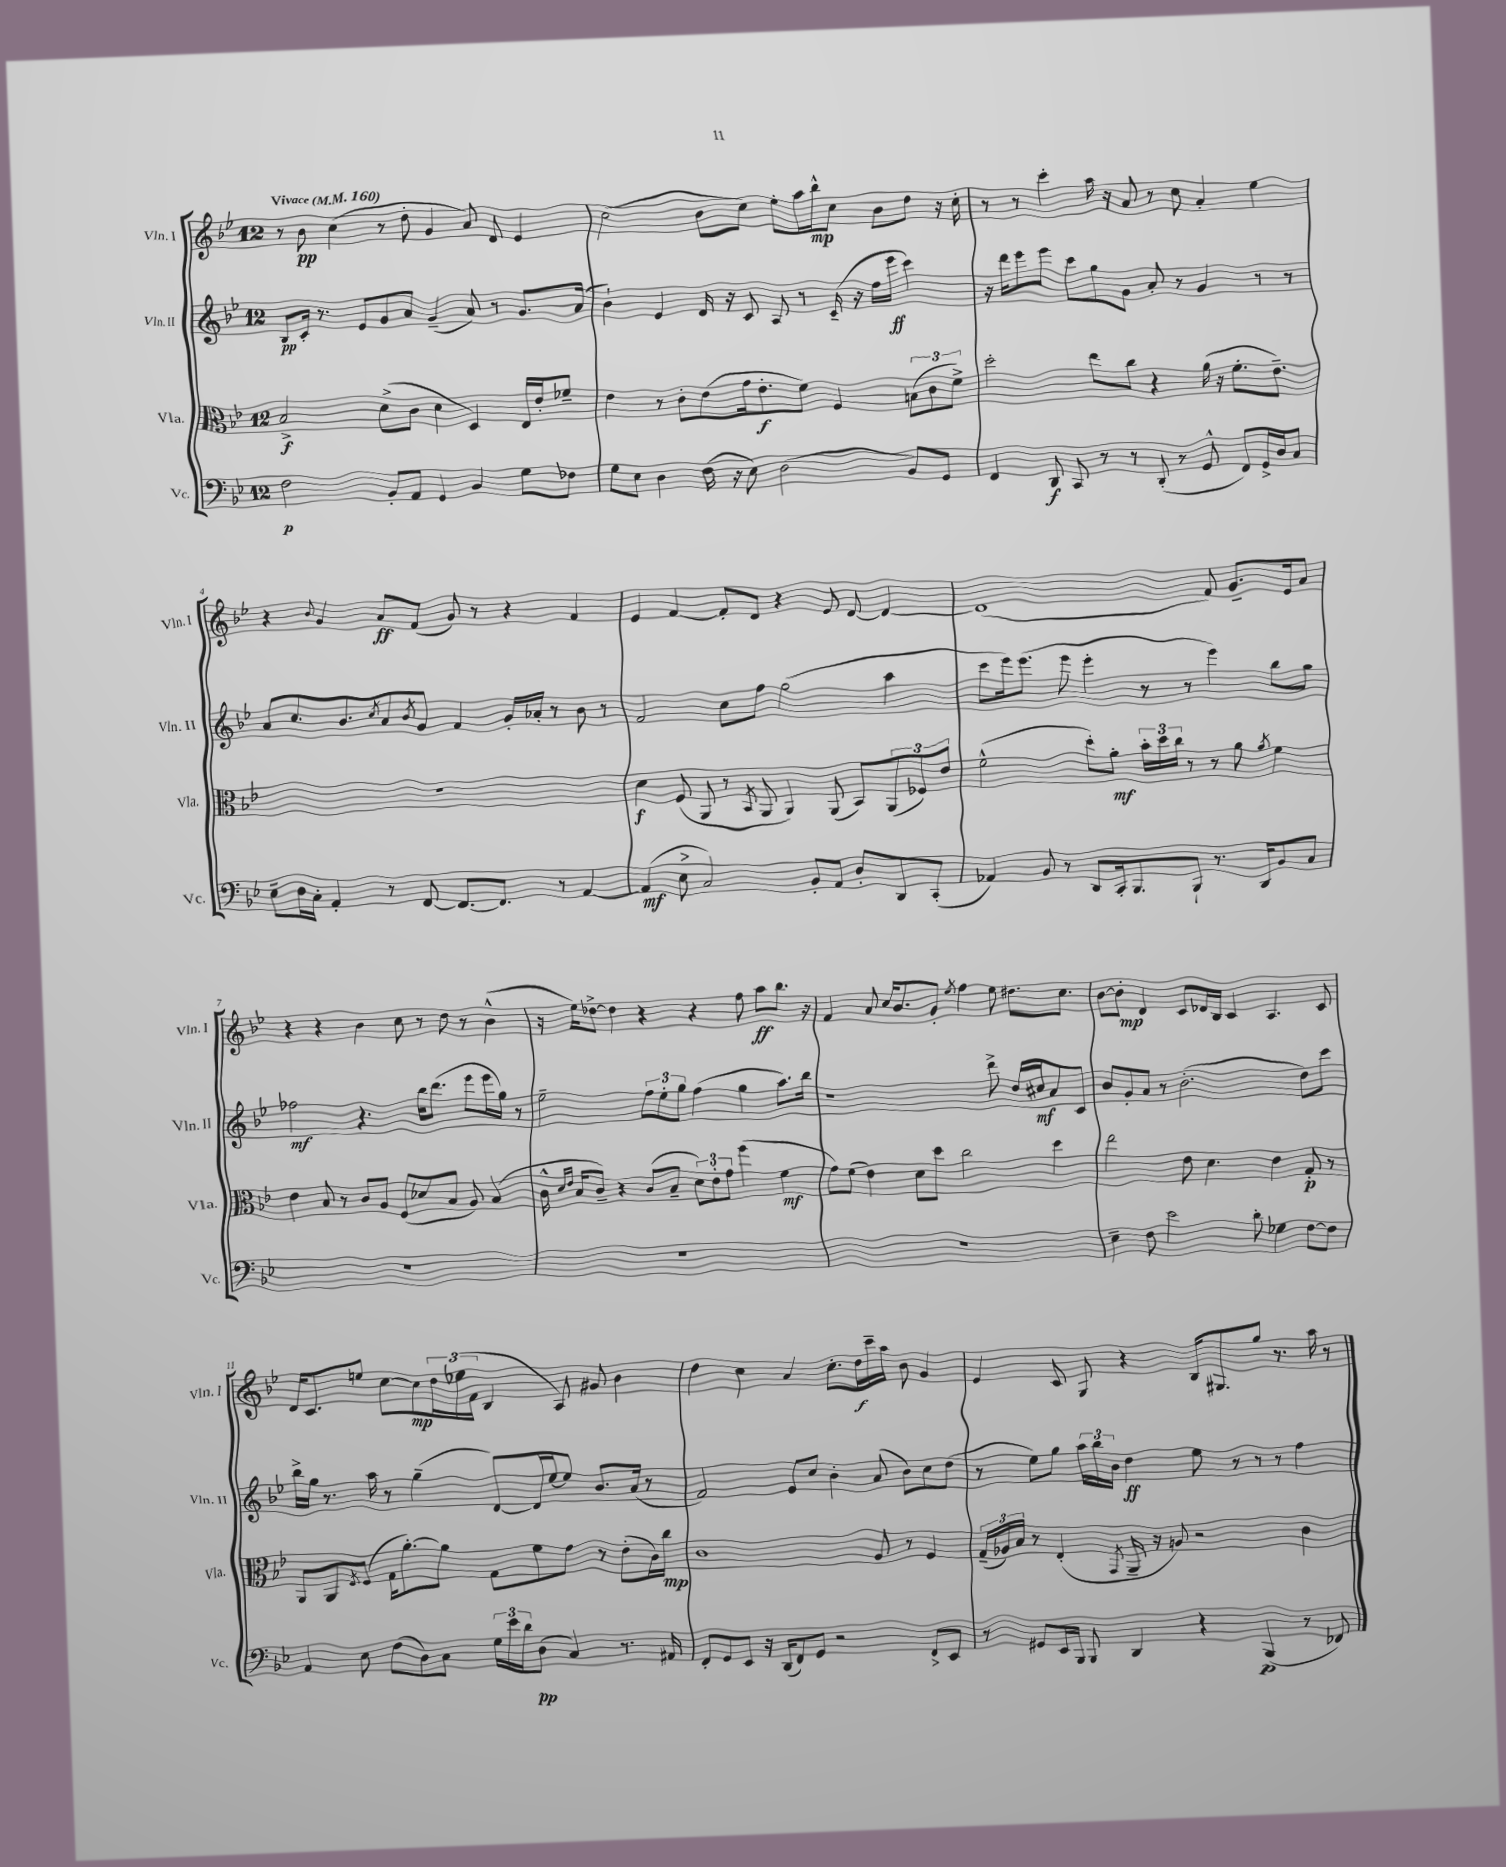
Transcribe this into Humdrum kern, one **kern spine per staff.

**kern	**dynam	**kern	**dynam	**kern	**dynam	**kern	**dynam
*part4	*part4	*part3	*part3	*part2	*part2	*part1	*part1
*staff4	*staff4	*staff3	*staff3	*staff2	*staff2	*staff1	*staff1
*I"Vc.	*	*I"Vla.	*	*I"Vln. II	*	*I"Vln. I	*
*I'Vc.	*	*I'Vla.	*	*I'Vln. II	*	*I'Vln. I	*
*clefF4	*	*clefC3	*	*clefG2	*	*clefG2	*
*k[b-e-]	*	*k[b-e-]	*	*k[b-e-]	*	*k[b-e-]	*
*M12/8	*	*M12/8	*	*M12/8	*	*M12/8	*
*MM160	*	*MM160	*	*MM160	*	*MM160	*
=1	=1	=1	=1	=1	=1	=1	=1
!	!	!	!	!	!	!LO:TX:a:B:t=Vivace	!
2F\	p	2B-^/	f	8B-/L	pp	8r	.
.	.	.	.	16c'/Jk	.	8b-\	pp
.	.	.	.	8.r	.	.	.
.	.	.	.	.	.	(4cc\	.
.	.	.	.	8e-/L	.	.	.
8BB-'/L	.	(8d^\L	.	8g/	.	8r	.
8AA/J	.	8c\J	.	8a/J	.	8dd'\	.
4GG/	.	4d\	.	(4g~/	.	4g/	.
4BB-/	.	4D/)	.	8a/)	.	8a/)	.
.	.	.	.	8r	.	8d/	.
8G\L	.	16E-/LL	.	8.g/L	.	4e-/	.
.	.	16e-'/J	.	.	.	.	.
8F-X\J	.	8f-X~/J	.	.	.	.	.
.	.	.	.	(16a/Jk	.	.	.
=2	=2	=2	=2	=2	=2	=2	=2
8G\L	.	4e-\	.	4b-`\)	.	(2cc\	.
8E-\J	.	.	.	.	.	.	.
4D\	.	8r	.	4e-/	.	.	.
.	.	8c'\L	.	.	.	.	.
(16F\	.	(8e-\	.	16d/	.	8b-\L	.
16r	.	.	.	16r	.	.	.
8E-\)	.	16g\k	.	8c/	.	8cc\J)	.
.	.	8.e-'\	f	.	.	.	.
(2D\	.	.	.	8A/	.	8ee-'\L	.
.	.	8f\J)	.	8r	.	16aa\L	.
.	.	.	.	.	.	16bb-^^\J	mp
.	.	4F/	.	(16c~/	.	8cc\J	.
.	.	.	.	16r	.	.	.
.	.	.	.	16ff\LL	.	8b-\L	.
.	.	.	.	16eee-\JJ	ff	.	.
8BB-/L)	.	(12Bn\L	.	4ccc\)	.	8dd\J	.
.	.	12c\	.	.	.	.	.
8GG/J	.	.	.	.	.	16r	.
.	.	12f^\J)	.	.	.	.	.
.	.	.	.	.	.	16cc'\	.
=3	=3	=3	=3	=3	=3	=3	=3
4FF/	.	2dd'\	.	16r	.	8r	.
.	.	.	.	16ddd\KL	.	.	.
.	.	.	.	8eee-\	.	8r	.
8DD/	f	.	.	8eee-\J	.	4ccc'\	.
8CC/	.	.	.	8ccc\L	.	.	.
8r	.	8ee-\L	.	8gg\	.	16aa\	.
.	.	.	.	.	.	16r	.
8r	.	8cc\J	.	8g\J	.	8a/	.
(8DD'/	.	4r	.	8a'/	.	8r	.
8r	.	.	.	8r	.	8cc\	.
8GG^^/	.	(16a\	.	4g/	.	4a'/	.
.	.	16r	.	.	.	.	.
8FF/L)	.	8.f'\L	.	.	.	.	.
16GG^/L	.	.	.	8r	.	4ee-\	.
16D/J	.	8.e-~\J)	.	.	.	.	.
8C/J	.	.	.	8r	.	.	.
!!LO:LB:g=z
=4	=4	=4	=4	=4	=4	=4	=4
8E-~\L	.	1.r	.	8a/L	.	4r	.
16D\L	.	.	.	8.cc/	.	.	.
16C'\JJ	.	.	.	.	.	.	.
.	.	.	.	.	.	8qqb-/	.
4AA'/	.	.	.	.	.	4g/	.
.	.	.	.	8.b-/	.	.	.
.	.	.	.	8qcc/	.	.	.
8r	.	.	.	8a/	.	8a/L	ff
.	.	.	.	8qb-/	.	.	.
[8FF/	.	.	.	8g/J	.	(8f/J	.
8.FF/L_	.	.	.	4f/	.	8g/)	.
.	.	.	.	.	.	8r	.
8.FF/J]	.	.	.	.	.	.	.
.	.	.	.	16g'/LL	.	4r	.
.	.	.	.	16a-X'/JJ	.	.	.
8r	.	.	.	8r	.	.	.
[4AA/	.	.	.	8b-\	.	4f/	.
.	.	.	.	8r	.	.	.
=5	=5	=5	=5	=5	=5	=5	=5
(4AA/]	mf	4d\	f	2f/	.	4e-/	.
8E-^\	.	(8F/	.	.	.	[4f/	.
2C/)	.	8AA/	.	.	.	.	.
.	.	8r	.	8cc\L	.	8f'/L]	.
.	.	8qBB-/	.	.	.	.	.
.	.	8AA/	.	8ff\J	.	8d/J	.
.	.	4AA/)	.	(2gg\	.	4r	.
8BB-'/L	.	.	.	.	.	.	.
8AA/J	.	(8AA/	.	.	.	8e-/	.
8D'/L	.	8BB-/L)	.	.	.	[8d/	.
8DD/	.	(12AA/	.	4aa\	.	4d/_	.
.	.	12F-X/)	.	.	.	.	.
(8CC'/J	.	.	.	.	.	.	.
.	.	12e-/J	.	.	.	.	.
=6	=6	=6	=6	=6	=6	=6	=6
4AA-X/)	.	(2f^^\	.	8ccc\L	.	(1d]	.
.	.	.	.	16eee-\k)	.	.	.
.	.	.	.	(8.eee-\J	.	.	.
8BB-/	.	.	.	.	.	.	.
8r	.	.	.	8eee-\	.	.	.
8DD/L	.	8dd'\L)	.	4eee-'\	.	.	.
16CC'/k	.	8a'\J	mf	.	.	.	.
8.BBB-/	.	.	.	.	.	.	.
.	.	24b-'\LL	.	8r	.	.	.
.	.	24dd\	.	.	.	.	.
.	.	24cc\JJ	.	.	.	.	.
8BBB-`/J	.	8r	.	8r	.	.	.
8.r	.	8r	.	4eee-\)	.	8f/)	.
.	.	8a\	.	.	.	8.g~/L	.
16DD/KL	.	.	.	.	.	.	.
.	.	8qa/	.	.	.	.	.
8BB-/	.	4f\	.	8bb-\L	.	.	.
.	.	.	.	.	.	16e-/k	.
8C/J	.	.	.	8gg\J	.	8a/J	.
!!LO:LB:g=z
=7	=7	=7	=7	=7	=7	=7	=7
1.r	.	4e-\	.	2ff-X\	mf	4r	.
.	.	8B-/	.	.	.	4r	.
.	.	8r	.	.	.	.	.
.	.	8c/L	.	4.r	.	4b-\	.
.	.	8A/J	.	.	.	.	.
.	.	(8F/L	.	.	.	8cc\	.
.	.	8d-X/	.	16bb-\KL	.	8r	.
.	.	.	.	(8.ddd\J	.	.	.
.	.	8B-/J	.	.	.	8dd\	.
.	.	8A/)	.	8eee-\L	.	8r	.
.	.	(4B-/	.	16eee-\L	.	(4b-^^\	.
.	.	.	.	16gg\JJ)	.	.	.
.	.	.	.	8r	.	.	.
=8	=8	=8	=8	=8	=8	=8	=8
1.r	.	16c^^\	.	2ee-~\	.	16r	.
.	.	16qqd/LL	.	.	.	.	.
.	.	16qqe-/JJ	.	.	.	.	.
.	.	16B-/KL	.	.	.	16ee-\KL)	.
.	.	8c~/J)	.	.	.	[8dd-X^\J	.
.	.	4r	.	.	.	4dd-\]	.
.	.	(8c/L	.	12ff\L	.	4r	.
.	.	.	.	12ee-'\	.	.	.
.	.	8B-~/J	.	.	.	.	.
.	.	.	.	12gg\J	.	.	.
.	.	12d\L)	.	(4ff\	.	4r	.
.	.	12e-'\	.	.	.	.	.
.	.	12g\J	.	.	.	.	.
.	.	(4ff\	.	4gg\	.	8ff\	.
.	.	.	.	.	.	8aa\L	ff
.	.	4f\	mf	8.aa\L)	.	8.bb-\J	.
.	.	.	.	16bb-\Jk	.	16r	.
=9	=9	=9	=9	=9	=9	=9	=9
1.r	.	8g\L)	.	1r	.	4f/	.
.	.	(8f\J	.	.	.	.	.
.	.	4e-\)	.	.	.	8a/	.
.	.	.	.	.	.	16cc/KL	.
.	.	.	.	.	.	8.b-/	.
.	.	8d\L	.	.	.	.	.
.	.	8dd\J	.	.	.	8g'/J	.
.	.	.	.	.	.	8qee-/	.
.	.	2cc\	.	.	.	4ff\	.
.	.	.	.	8ddd^\	.	8ee-\	.
.	.	.	.	16dd/LL	.	8.dd#X\L	.
.	.	.	.	16cc#X/J	mf	.	.
.	.	4dd\	.	8a/	.	.	.
.	.	.	.	.	.	8.cc\J	.
.	.	.	.	8c/J	.	.	.
=10	=10	=10	=10	=10	=10	=10	=10
4E-~\	.	2ee-\	.	8b-/L	.	[8b-\L	.
.	.	.	.	8g'/	.	8b-'\J]	mp
8F\	.	.	.	8a/J	.	4d/	.
2e-\	.	.	.	8r	.	.	.
.	.	8e-\	.	(2.b-'\	.	8c/L	.
.	.	4.d\	.	.	.	16d-X/L	.
.	.	.	.	.	.	16B-/JJ	.
.	.	.	.	.	.	4c/	.
8d'\	.	.	.	.	.	.	.
4G-X\	.	4e-\	.	.	.	4.A/	.
[8F\L	.	8G'/	p	8dd\L)	.	.	.
8F\J]	.	8r	.	8ccc\J	.	8c/	.
!!LO:LB:g=z
=11	=11	=11	=11	=11	=11	=11	=11
4AA/	.	8AA/L	.	16bb-^\LL	.	16d/KL	.
.	.	.	.	16gg\JJ	.	8.c/	.
.	.	8AA/	.	8.r	.	.	.
.	.	8qE-/	.	.	.	.	.
8E-\	.	(8F/J	.	.	.	8een/J	.
.	.	.	.	16aa\	.	.	.
(8F\L	.	16G\KL	.	8r	.	[8cc\L	.
.	.	[8.a'\)	.	.	.	.	.
8D\)	.	.	.	(4gg~\	.	8cc\]	mp
8C\J	.	8a\J]	.	.	.	24dd\L	.
.	.	.	.	.	.	(24ee-X\	.
.	.	.	.	.	.	24f\JJ	.
24G\LL	.	8G\L	.	[8d/L)	.	4B-/	.
24e-\	.	.	.	.	.	.	.
24d\J	.	.	.	.	.	.	.
(8D\J	pp	8f\	.	16d/L]	.	.	.
.	.	.	.	[16ee-/J	.	.	.
4C/)	.	8g\J	.	8ee-/J]	.	8A/)	.
.	.	8r	.	8.b-/L	.	8g#X/	.
8.r	.	(8e-'\L	.	.	.	4b-\	.
.	.	.	.	(16a/Jk	.	.	.
.	.	16c\L)	.	8r	.	.	.
16AA#X/	.	16cc\JJ	mp	.	.	.	.
=12	=12	=12	=12	=12	=12	=12	=12
8FF'/L	.	1c	.	2f/)	.	4dd\	.
8GG/	.	.	.	.	.	.	.
8EE-/J	.	.	.	.	.	4cc\	.
16r	.	.	.	.	.	.	.
(16DD/KL	.	.	.	.	.	.	.
8FF/)	.	.	.	8e-/L	.	4a/	.
8GG/J	.	.	.	8cc/J	.	.	.
2r	.	.	.	4b-'\	.	8.cc'\L	.
.	.	.	.	.	.	16dd\L	f
.	.	8A/	.	(8a/	.	16ccc~\	.
.	.	.	.	.	.	16aa\JJ	.
.	.	8r	.	8b-\L)	.	8b-\	.
8FF^/L	.	4F/	.	8cc\	.	4g/	.
8EE-/J	.	.	.	(8dd\J	.	.	.
=13	=13	=13	=13	=13	=13	=13	=13
8r	.	(24G~/LL	.	8r	.	4e-/	.
.	.	24A-X/)	.	.	.	.	.
.	.	24B-/JJ	.	.	.	.	.
8GG#X/L	.	8r	.	8ee-\L)	.	.	.
16EE-/L	.	(4E-'/	.	8gg\J	.	8c/	.
16BBB-/JJ	.	.	.	.	.	.	.
8BBB-/	.	.	.	24aa\LL	.	8G/	.
.	.	.	.	24bb-\	.	.	.
.	.	.	.	24b-\JJ	.	.	.
.	.	8qGG/	.	.	.	.	.
4DD/	.	16AA~/	.	4dd\	ff	4r	.
.	.	16r	.	.	.	.	.
.	.	8An/)	.	.	.	.	.
4r	.	2r	.	8ee-\	.	16B-/KL	.
.	.	.	.	.	.	8.G#X/	.
.	.	.	.	8r	.	.	.
(4BBB-/	p	.	.	8r	.	8gg/J	.
.	.	.	.	8r	.	8.r	.
8r	.	4c\	.	4ff\	.	.	.
.	.	.	.	.	.	16aa\	.
8FF-X/)	.	.	.	.	.	8r	.
==	==	==	==	==	==	==	==
*-	*-	*-	*-	*-	*-	*-	*-
